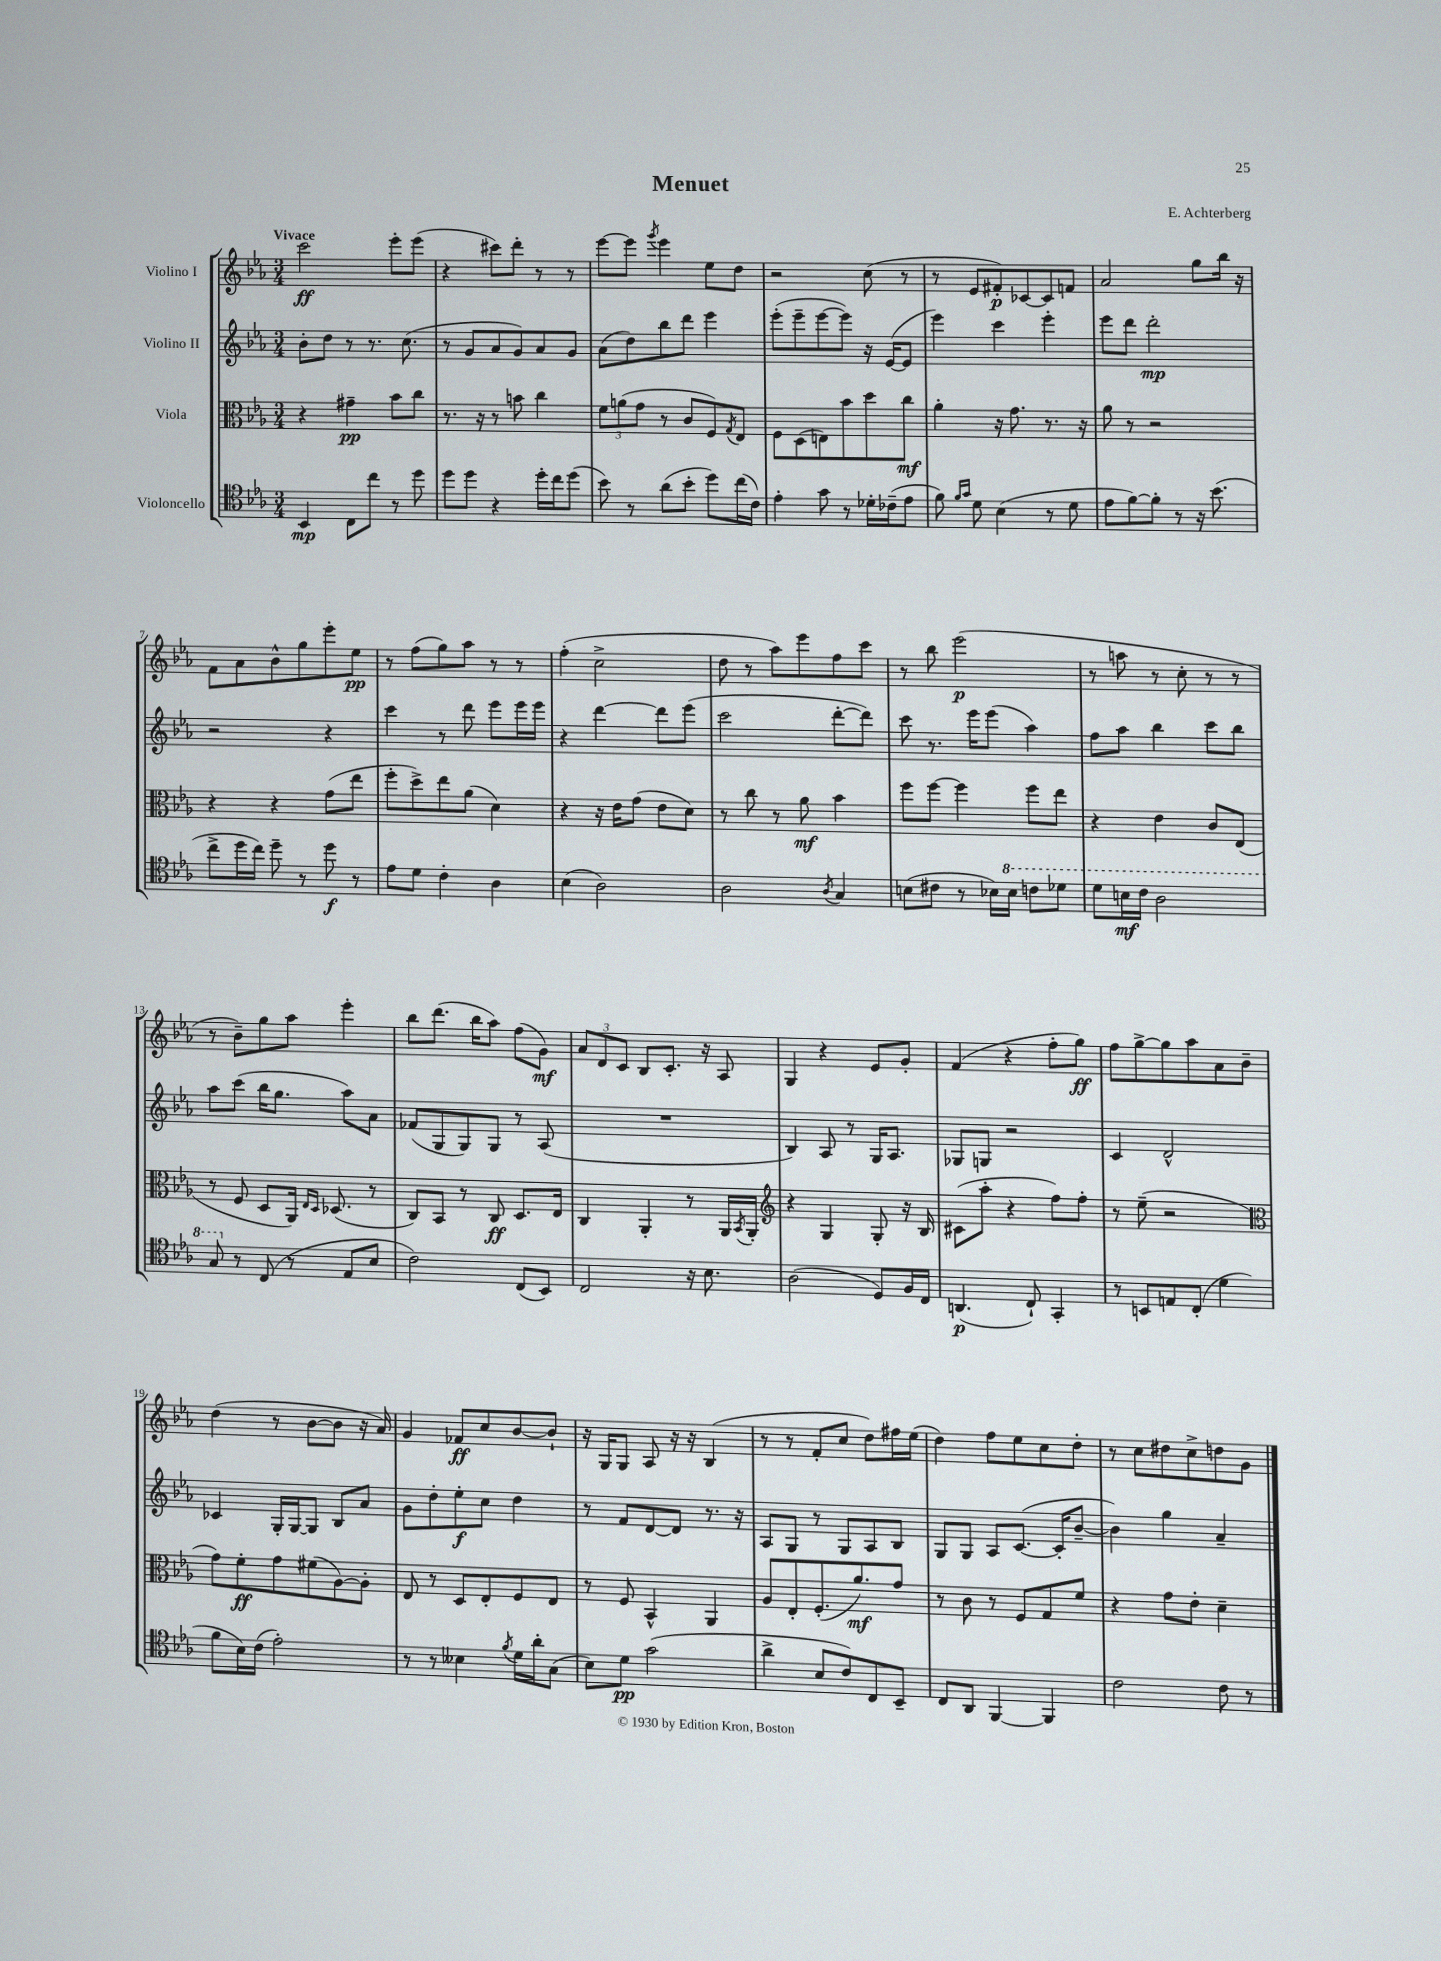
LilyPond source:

\header { title = "Menuet" composer = "E. Achterberg" }
<<
\new StaffGroup <<
\new Staff = "s0" \with { instrumentName = "Violino I" } {
    \clef treble \key ees \major \numericTimeSignature \time 3/4 \tempo "Vivace"
    c'''2\ff ees'''8-. ees'''8( |
    r4 cis'''8) d'''8-. r8 r8 |
    ees'''8~ ees'''8 \acciaccatura { g'''8 } ees'''4 ees''8 d''8 |
    r2 c''8( r8 |
    r8 ees'8 fis'8-.\p) ces'8~ ces'8 f'8 |
    aes'2 g''8 bes''16 r16 |
    f'8 aes'8 bes'8-^ g''8 ees'''8-. ees''8\pp |
    r8 f''8( g''8) aes''8 r8 r8 |
    f''4-.( c''2-> |
    d''8 r8 aes''8) ees'''8 f''8 c'''8 |
    r8 bes''8 ees'''2\p( |
    r8 a''8 r8 c''8-. r8 r8 |
    r8 bes'8--) g''8 aes''8 ees'''4-. |
    bes''8 d'''8.( bes''16 aes''8) f''8( g'8\mf) |
    \tuplet 3/2 { aes'8 d'8 c'8 } bes8 c'8.-. r16 aes8 |
    g4 r4 ees'8 g'8-. |
    f'4( r4 f''8-. g''8\ff) |
    f''8 g''8~-> g''8 aes''8 aes'8 bes'8-- |
    d''4( r8 bes'8~ bes'8 r16 aes'16) |
    g'4 fes'8\ff c''8 bes'8~ bes'8-! |
    r16 g16 g8 aes8 r16 r16 bes4( |
    r8 r8 f'8-. c''8 d''8) fis''16 ees''16( |
    d''4) f''8 ees''8 c''8 d''8-. |
    r8 c''8 dis''8 c''8-> d''8 g'8 \bar "|." |
}
\new Staff = "s1" \with { instrumentName = "Violino II" } {
    \clef treble \key ees \major \numericTimeSignature \time 3/4
    bes'8-. d''8 r8 r8. c''8.( |
    r8 g'8 aes'8 g'8) aes'8 g'8 |
    aes'8( d''8) bes''8 d'''8 ees'''4 |
    ees'''8-.( ees'''8-- ees'''8~ ees'''8) r16 ees'16~( ees'8 |
    ees'''4) c'''4 ees'''4-. |
    ees'''8 d'''8 d'''2-.\mp |
    r2 r4 |
    c'''4 r8 d'''8 ees'''8 ees'''16 ees'''16 |
    r4 d'''4~ d'''8 ees'''8( |
    c'''2 d'''8~-. d'''8) |
    c'''8 r8. ees'''16 ees'''8( aes''4) |
    f''8 aes''8 bes''4 c'''8 bes''8 |
    aes''8 c'''8( bes''16 g''8. aes''8) aes'8 |
    fes'8( g8 g8) g8 r8 aes8( |
    R2. |
    bes4) aes8 r8 g16 aes8. |
    ges8 g8 r2 |
    c'4 d'2-^ |
    ces'4 g16-. g16~ g8 bes8 aes'8 |
    g'8 d''8-. ees''8-.\f c''8 d''4 |
    r8 f'8 d'8~ d'8 r8. r16 |
    aes8 g8 r8 g8 aes8 bes8 |
    g8 g8 aes8 c'8.~( c'16-. bes'8~-- |
    bes'4) g''4 aes'4-- \bar "|." |
}
\new Staff = "s2" \with { instrumentName = "Viola" } {
    \clef alto \key ees \major \numericTimeSignature \time 3/4
    r4 gis'4--\pp bes'8 c''8 |
    r8. r16 r8 b'8 c''4 |
    \tuplet 3/2 { f'8 a'8( g'8 } r8 c'8 f8) \acciaccatura { g8 } ees8 |
    f8 d8( e8) bes'8 d''8 c''8\mf |
    aes'4-. r16 g'8. r8. r16 |
    aes'8 r8 r2 |
    r4 r4 g'8( ees''8 |
    f''8-. d''8->) ees''8 aes'8( d'4) |
    r4 r16 ees'16 g'8( ees'8 d'8) |
    r8 c''8 r8 aes'8\mf bes'4 |
    f''8 f''8~ f''4 f''8 ees''8 |
    r4 ees'4 c'8 ees8( |
    r8 f8 d8 aes,16) \grace { ees16 d16 } des8.( r8 |
    c8) bes,8 r8 c8\ff d8. ees16 |
    c4 aes,4-. r8 aes,16 \acciaccatura { bes,8 } aes,16-. |
    \clef treble r4 g4 g8-. r16 bes16 |
    cis'8( aes''8-. r4 f''8) f''8-. |
    r8 ees''8--( r2 |
    \clef alto g'8) f'8-.\ff g'8 fis'8( aes8~) aes8-. |
    ees8 r8 d8 ees8-. f8 ees8 |
    r8 f8 bes,4-^ aes,4 |
    aes8 ees8-. f8.-.( aes'8.\mf) g'8 |
    r8 c'8 r8 f8 g8 f'8 |
    r4 g'8 ees'8-. d'4-- \bar "|." |
}
\new Staff = "s3" \with { instrumentName = "Violoncello" } {
    \clef tenor \key ees \major \numericTimeSignature \time 3/4
    bes,4\mp c8 c''8 r8 d''8 |
    d''8 d''8 r4 d''16-. c''16 d''8( |
    bes'8) r8 aes'8( bes'8-. d''8) c''16( c'16) |
    ees'4-. g'8 r8 des'16-. ces'16--( ees'8 |
    f'8) \grace { f'16 g'16 } d'8 bes4( r8 d'8 |
    ees'8 f'8~) f'8-. r8 r16 bes'8.( |
    c''8-> d''16 c''16) d''8-- r8 d''8\f r8 |
    ees'8 d'8 c'4-. aes4 |
    bes4( aes2) |
    aes2 \acciaccatura { aes8 } g4 |
    b8( cis'8 r8 bes16) \ottava #1 bes'16 c''!8 des''8 |
    d''8 b'16\mf c''16 aes'2 |
    g'8 \ottava #0 r8 c8( r8 ees8 bes8 |
    c'2) c8( bes,8) |
    c2 r16 bes8. |
    aes2( d8) f16 c16 |
    a,4.\p( c8-!) g,4-. |
    r8 b,8 e8 c8-.( d'4 |
    f'8 bes16) c'16( ees'2-.) |
    r8 r8 beses4 \acciaccatura { f'8 } d'16 aes'16-. g8( |
    bes8) d'8\pp g'2( |
    aes'4-> bes8 c'8) c8 bes,8-- |
    c8 aes,8 f,4~ f,4 |
    c'2 c'8 r8 \bar "|." |
}
>>
>>
